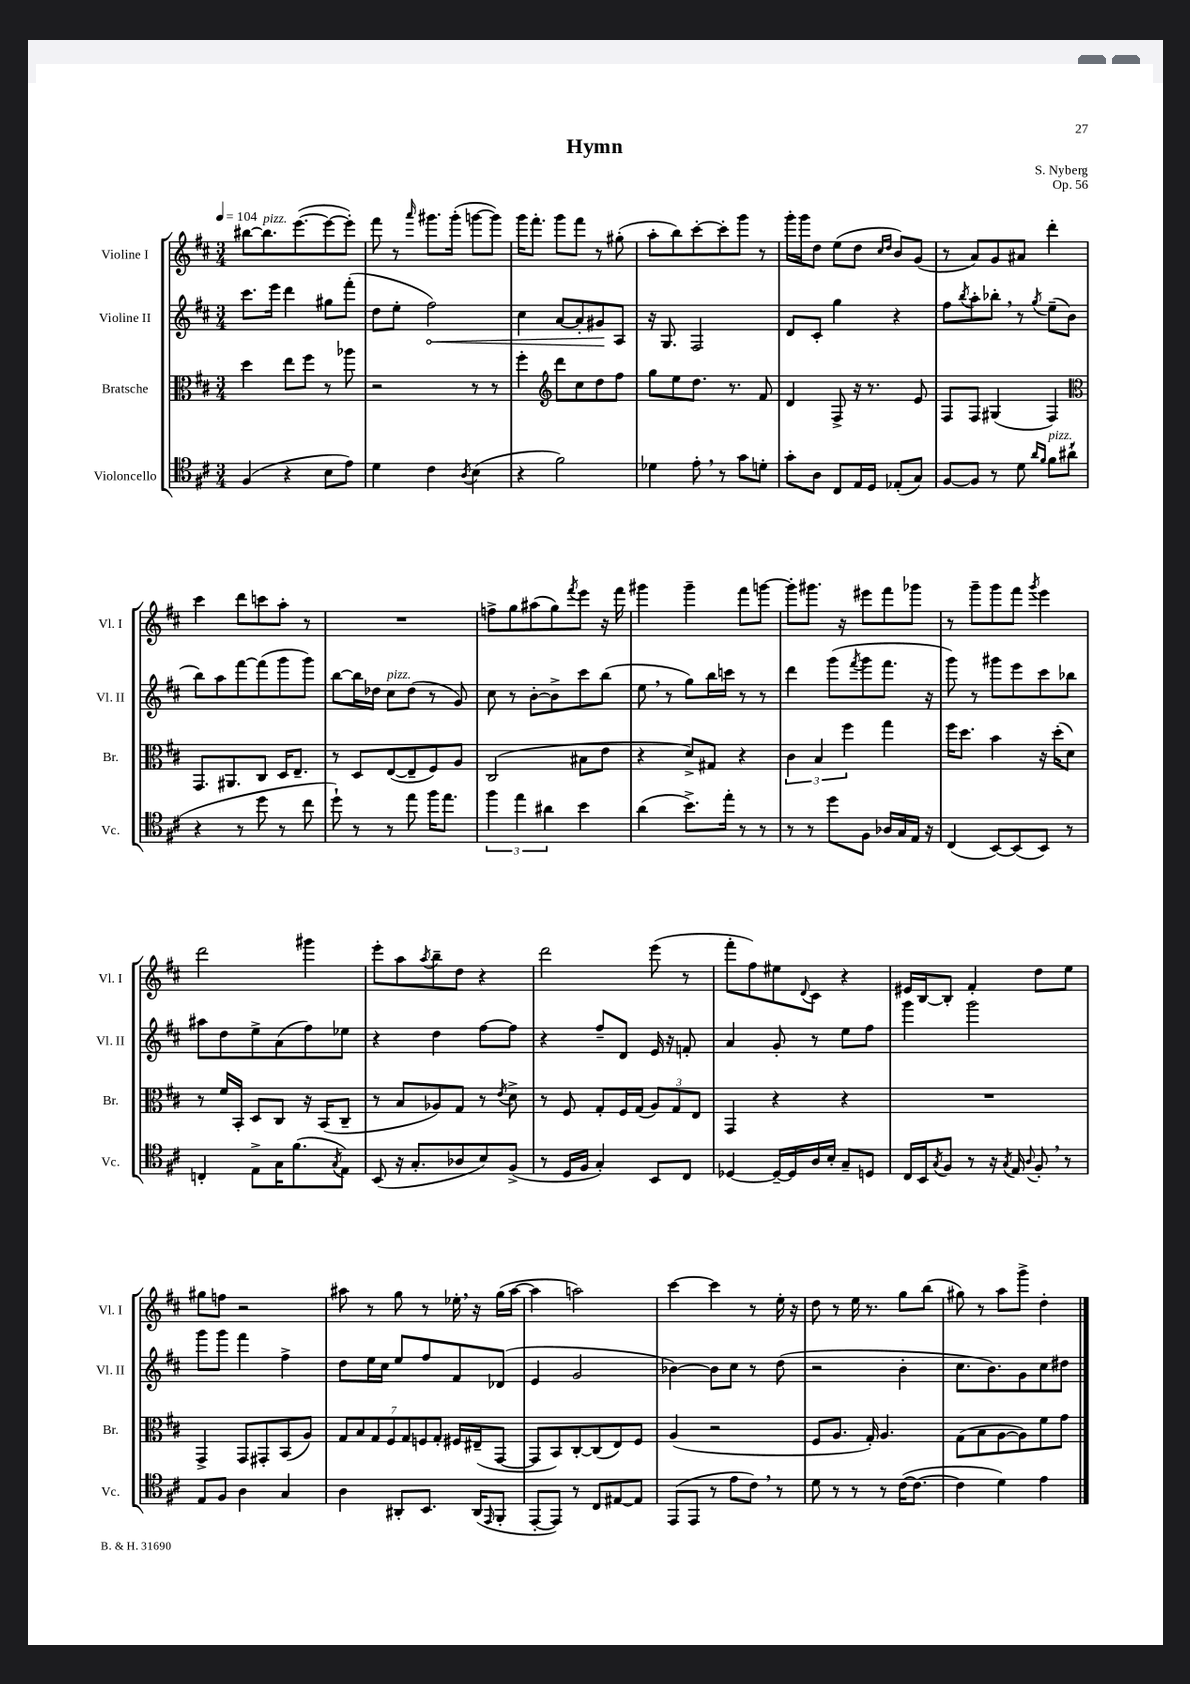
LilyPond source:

\header { title = "Hymn" composer = "S. Nyberg" opus = "Op. 56" }
<<
\new StaffGroup <<
\new Staff = "s0" \with { instrumentName = "Violine I" shortInstrumentName = "Vl. I" } {
    \clef treble \key d \major \numericTimeSignature \time 3/4 \tempo 4 = 104
    bis''8~ bis''8.^\markup { \italic "pizz." } e'''8.~( e'''8~ e'''8-.) |
    fis'''8 r8 \grace { a'''16 } gis'''8. gis'''16-.( g'''8~ g'''8) |
    g'''16 fis'''8.-. g'''8 fis'''8 r8 gis''8-.( |
    a''8-. b''8) cis'''8~-. cis'''8-. g'''8 r8 |
    g'''16-. g'''16 d''8 e''8( d''8 \grace { cis''16 d''16 } b'8) g'8( |
    r8 a'8) g'8 ais'8 d'''4-. |
    cis'''4 d'''8 c'''8 a''8-. r8 |
    R2. |
    f''8-> g''8 ais''8( g''8) \acciaccatura { fis'''8 } e'''8 r16 fis'''16 |
    gis'''4 gis'''4-- fis'''8 g'''8~ |
    g'''8-. gis'''8. r16 eis'''8 fis'''8 ges'''8 |
    r8 g'''8-- g'''8 fis'''8 \acciaccatura { g'''8 } e'''4 |
    d'''2 gis'''4 |
    e'''8-. a''8 \acciaccatura { a''8 } b''8-- d''8 r4 |
    d'''2 e'''8( r8 |
    fis'''8-. fis''8) eis''8 \appoggiatura { d'8 } cis'8 r4 |
    eis'16 b16~ b8-. fis'4-. d''8 e''8 |
    gis''8 f''8 r2 |
    ais''8 r8 g''8 r8 ees''16-. \breathe r16 g''16( ais''16~ |
    ais''4 a''2) |
    cis'''4~ cis'''4 r8 e''16-. r16 |
    d''8 r8 e''16 r8. g''8 b''8( |
    gis''8) r8 a''8 g'''8-> d''4-. \bar "|." |
}
\new Staff = "s1" \with { instrumentName = "Violine II" shortInstrumentName = "Vl. II" } {
    \clef treble \key d \major \numericTimeSignature \time 3/4
    cis'''8. e'''16 d'''4 gis''8 fis'''8-.( |
    d''8 e''8-. \once \override Hairpin.circled-tip = ##t fis''2\<) |
    cis''4 a'8~ a'8-. gis'8\! a8 |
    r16 g8. fis2 |
    d'8 cis'8-. g''4 r4 |
    fis''8 \acciaccatura { b''8 } a''8-. bes''8-. \breathe r8 \acciaccatura { g''8 } e''8--( b'8 |
    b''8) a''8 fis'''8~ fis'''8( g'''8 g'''8) |
    b''8~ b''16 des''16 cis''8^\markup { \italic "pizz." } des''8( r8 g'8) |
    cis''8 r8 b'8~-. b'8-> cis'''8 b''8( |
    e''8 \breathe r8 g''8) b''16 c'''16 r8 r8 |
    d'''4 g'''8( \acciaccatura { fis'''8 } g'''8 fis'''8. r16 |
    g'''8) r8 gis'''8 e'''8 cis'''8 bes''8 |
    ais''8 d''8 e''8-> a'8( fis''8) ees''8 |
    r4 d''4 fis''8~ fis''8 |
    r4 fis''8-- d'8 e'16 r16 f'8-. |
    a'4 g'8-. r8 e''8 fis''8 |
    g'''4 g'''2 |
    g'''8 g'''8 fis'''4 fis''4-> |
    d''8 e''16 cis''16 e''8 fis''8 fis'8 des'8( |
    e'4 g'2 |
    bes'4~) bes'8 cis''8 r8 d''8( |
    r2 b'4-. |
    cis''8. b'8.) g'8 cis''8 dis''8 \bar "|." |
}
\new Staff = "s2" \with { instrumentName = "Bratsche" shortInstrumentName = "Br." } {
    \clef alto \key d \major \numericTimeSignature \time 3/4
    d''4 e''8 fis''8 r8 aes''8 |
    r2 r8 r8 |
    fis''4-. \clef treble d'''8 cis''8 d''8 fis''8 |
    g''8 e''8 d''8. r8. fis'8 |
    d'4 fis8-> r16 r8. e'8 |
    fis8 fis8 gis4( fis4) |
    \clef alto g,8. ais,8. cis8 d16 e8.-- |
    r8 d8 e8~( e8-- fis8) a8 |
    cis2( bis8 e'8 |
    r4 d'8->) gis8 r4 |
    \tuplet 3/2 { cis'4 b4 fis''4 } g''4 |
    fis''16 d''8. b'4 r16 d''16-.( d'8) |
    r8 fis'16 b,16-. d8 cis8 r16 b,16( cis8-- |
    r8 b8 aes8) g8 r8 \acciaccatura { e'8 } d'8-> |
    r8 fis8 g8-. fis16 g16( \tuplet 3/2 { a8) g8 e8 } |
    g,4 r4 r4 |
    R2. |
    g,4-> g,8 gis,8-. b,8( a8) |
    \tuplet 7/4 { g8 b8 g8 fis8 g8 f8 g8-. } fis16 eis16--( g,8~ |
    g,8 b,8) cis8~-. cis8( e8) fis8 |
    a4( r2 |
    fis8 a8. g16-.) a4. |
    g8( b8 a8~ a8) fis'8 g'8 \bar "|." |
}
\new Staff = "s3" \with { instrumentName = "Violoncello" shortInstrumentName = "Vc." } {
    \clef tenor \key d \major \numericTimeSignature \time 3/4
    fis4( r4 b8 e'8) |
    d'4 cis'4 \acciaccatura { a8 } b4( |
    r4 fis'2) |
    des'4 e'8-. \breathe r8 g'8 d'8-. |
    g'8-. a8 cis8 e16 d16 ees8-.( g8) |
    fis8~ fis8 r8 d'8 \grace { a'16 fis'16 } fis'8^\markup { \italic "pizz." } ais'8-!( |
    r4 r8 d''8 r8 cis''8 |
    d''8-!) r8 r8 e''8 fis''16 e''8. |
    \tuplet 3/2 { fis''4 e''4 ais'4 } b'4 |
    a'4( b'8.->) e''16-. r8 r8 |
    r8 r8 d''8 fis8 aes16 g16 e16 r16 |
    cis4( b,8~) b,8( b,8) r8 |
    c4-. e8-> g16 fis'8.( \acciaccatura { g8 } e8) |
    b,8( r16 g8.-. aes8 b8) fis8->( |
    r8 d16 fis16 g4-.) b,8 cis8 |
    des4~ des16~-- des16 a16 b16-. g8-- d8 |
    cis16 b,16 \acciaccatura { g8 } fis8 r8 r16 \acciaccatura { g8 } e16 \appoggiatura { a8 } fis8-. \breathe r8 |
    e8 fis8 a4 g4 |
    a4 ais,8-. b,8. ais,16( \grace { e,16 } fis,8-. |
    e,8~-. e,8) r8 cis8 eis8~ eis8 |
    e,8( e,8 r8 e'8 cis'8) \breathe r8 |
    d'8 r8 r8 r8 cis'16~( cis'8.~ |
    cis'4 d'4) e'4 \bar "|." |
}
>>
>>
\layout { \context { \Score \remove "Bar_number_engraver" } }
